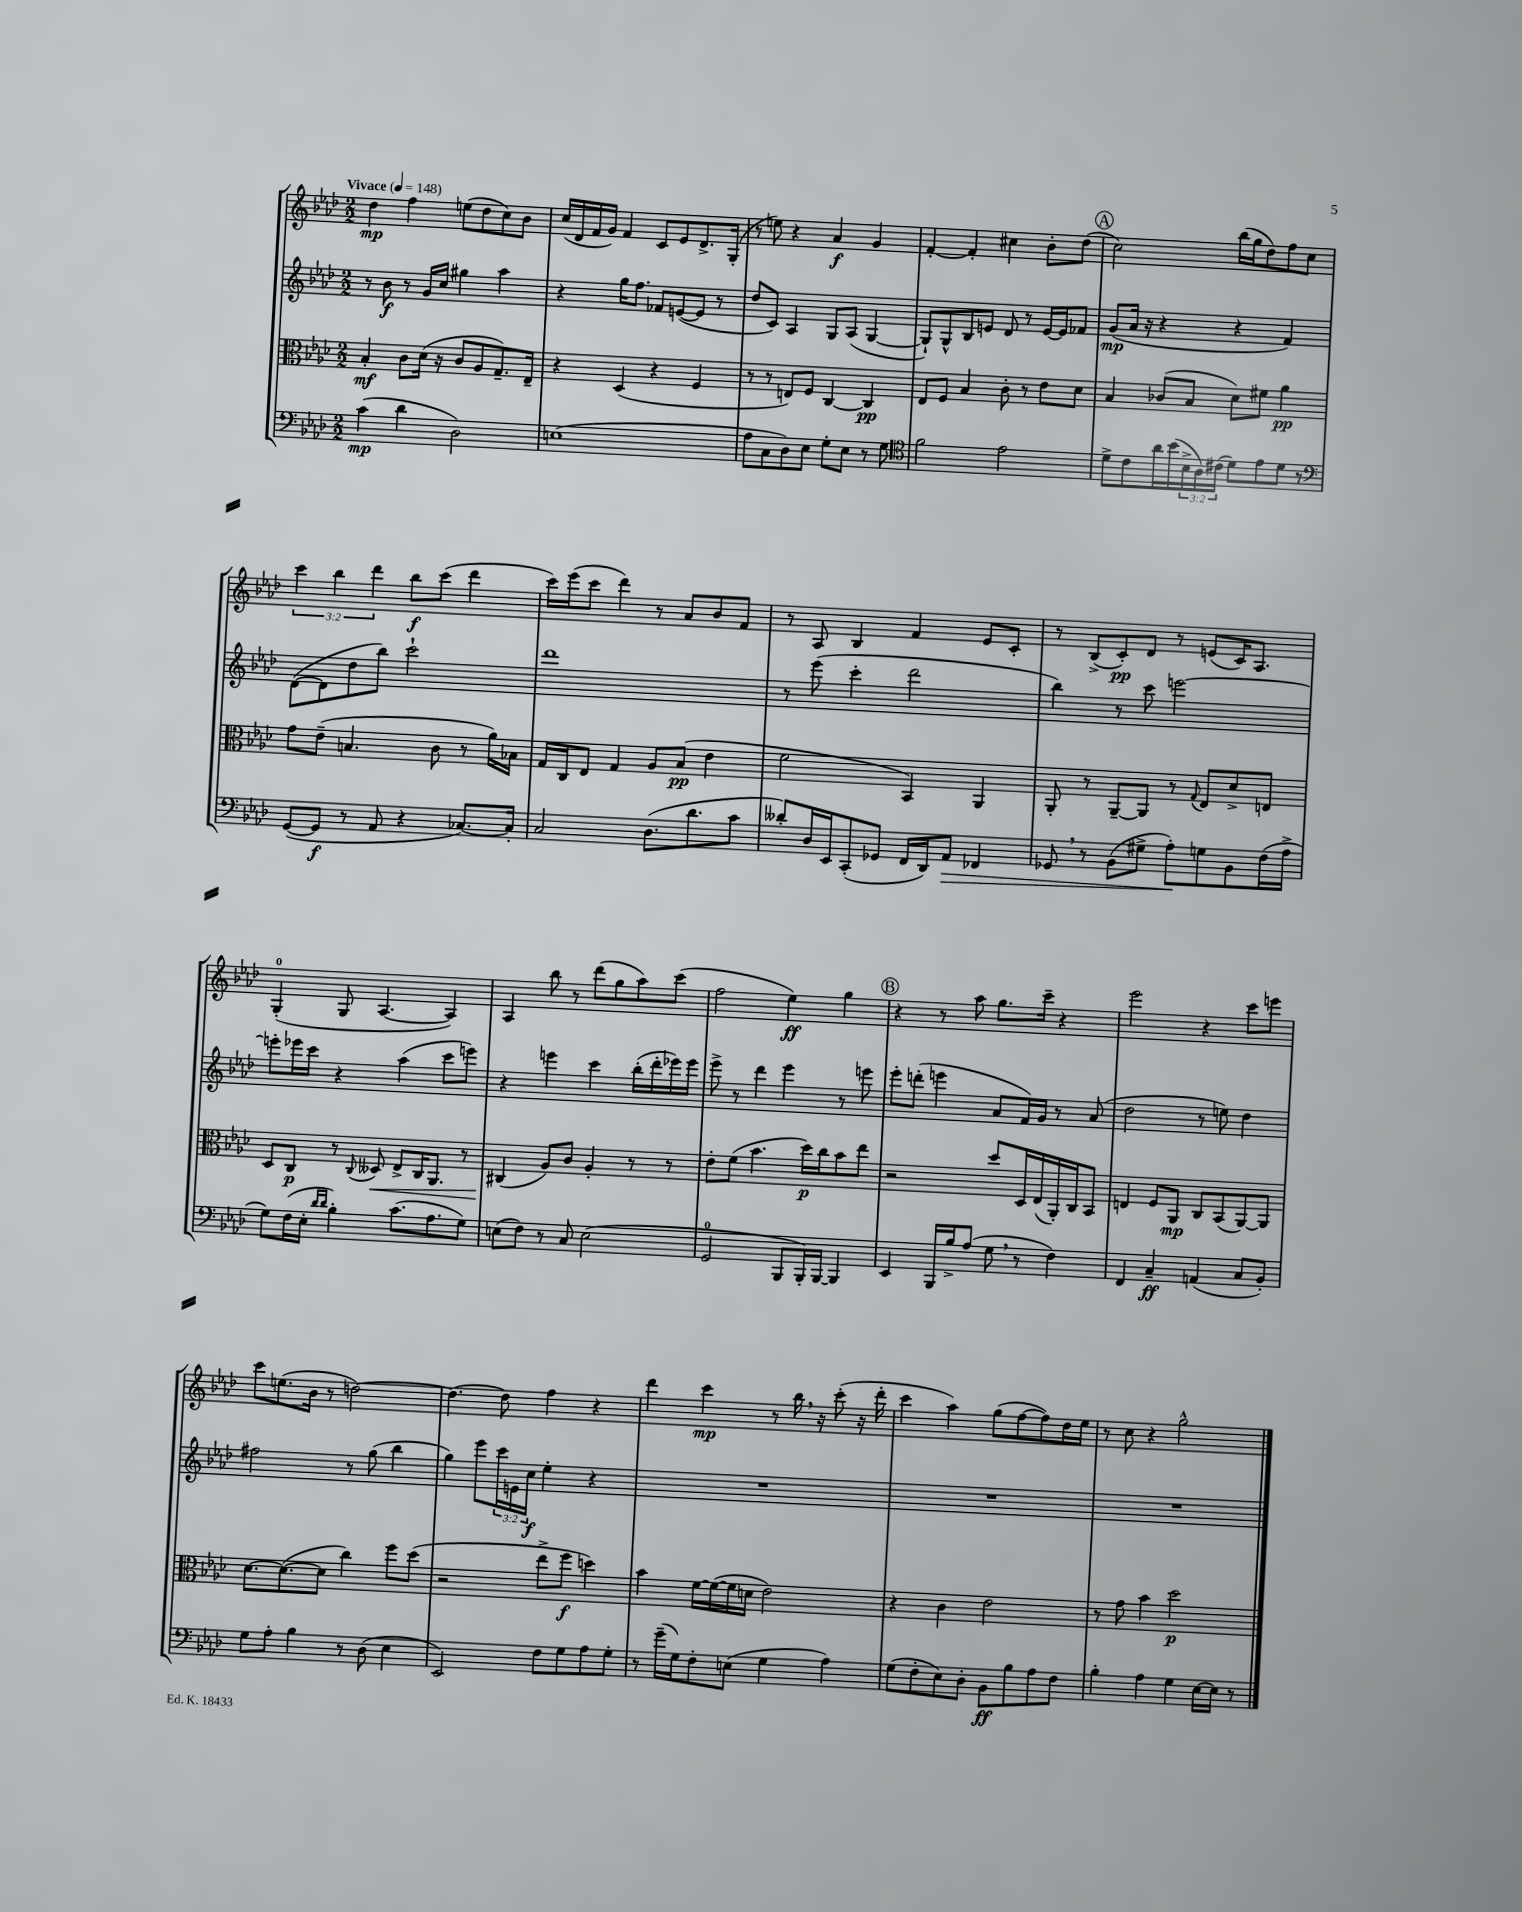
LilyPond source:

<<
\new StaffGroup <<
\new Staff = "s0" {
    \clef treble \key aes \major \numericTimeSignature \time 2/2 \override Staff.TupletNumber.text = #tuplet-number::calc-fraction-text \tempo "Vivace" 4 = 148
    des''4\mp f''4 e''8( des''8 c''8) bes'8 |
    c''16( des'16 f'16 g'16) f'4 c'8 ees'8 des'8.-> g16-.( |
    r8 e''8) r4 aes'4\f g'4 |
    f'4~-. f'4-. cis''4 bes'8-. des''8( |
    \mark \markup { \circle "A" } c''2) bes''16( g''16 des''8) f''8 c''8 |
    \tuplet 3/2 { c'''4 bes''4 des'''4 } bes''8\f c'''8( des'''4 |
    c'''16) ees'''16( c'''8 des'''4) r8 aes'8 bes'8 f'8 |
    r8 aes8 bes4 f'4 ees'8 c'8-. |
    r8 bes8->( c'8-.\pp) des'8 r8 e'8( c'16) aes8. |
    g4-0-.( g8 aes4.~ aes4) |
    aes4 bes''8 r8 des'''8( g''8 aes''8) c'''8( |
    f''2 ees''4\ff) g''4 |
    \mark \markup { \circle "B" } r4 r8 aes''8 g''8. c'''16-- r4 |
    ees'''2 r4 c'''8 e'''8 |
    c'''8 e''8.( bes'16 r8 d''2~) |
    d''4.~ d''8 f''4 r4 |
    des'''4 c'''4\mp r8 bes''16 \breathe r16 c'''8-.( r16 des'''16-. |
    c'''4 aes''4) g''8( f''8~ f''8) des''16 ees''16 |
    r8 c''8 r4 g''2-^ \bar "|." |
}
\new Staff = "s1" {
    \clef treble \key aes \major \numericTimeSignature \time 2/2 \override Staff.TupletNumber.text = #tuplet-number::calc-fraction-text
    r8 bes'8\f r8 g'16 c''16 gis''4 aes''4 |
    r4 g''16 f''8. fes'8 e'8~( e'8 r8 |
    des''8 c'8) aes4 g8 aes8( g4~ |
    g8-!) g8-^ bes8 e'8 des'8 r8 e'16~ e'16 fes'8 |
    \mark \markup { \circle "A" } g'8\mp( aes'16 r16 r4 r4 f'4) |
    des'8~( des'8 des''8 bes''8) c'''2-! |
    des'''1 |
    r8 ees'''8( c'''4-. des'''2 |
    bes''4) r8 c'''8 e'''2~ |
    e'''8-. ees'''16 c'''16 r4 aes''4( c'''8 e'''8) |
    r4 e'''4 c'''4 bes''16-.( des'''16-. ees'''16) ees'''16 |
    ees'''8-> r8 des'''4 ees'''4 r8 e'''8 |
    \mark \markup { \circle "B" } ees'''8-. d'''8-.( e'''4 aes'8 f'16) g'16 r8 aes'8( |
    des''2 r8 e''8) des''4 |
    fis''2 r8 g''8( bes''4 |
    g''4) ees'''8 \tuplet 3/2 { c'''16 e'16 c''16\f } ees''4-. r4 |
    R1 |
    R1 |
    R1 \bar "|." |
}
\new Staff = "s2" {
    \clef alto \key aes \major \numericTimeSignature \time 2/2
    bes4-.\mf c'8 des'16( r16 c'8 aes8 g8.--) ees16-- |
    r4 des4( r4 f4 |
    r8 r8 e8) f8 c4~ c4\pp |
    ees8 f8 bes4 c'8-. r8 ees'8 des'8 |
    \mark \markup { \circle "A" } bes4 ces'8( bes8 des'8) fis'8 aes'4\pp |
    g'8 ees'8--( b4. c'8 r8 aes'16) bes16 |
    g16 c16 ees8 g4 aes8 bes8\pp( ees'4 |
    f'2 bes,4) aes,4 |
    aes,8-. r8 aes,8~-- aes,8 r8 \appoggiatura { g8 } ees8 des'8-> e8 |
    des8 c8\p r8 \appoggiatura { c8 } deses8\< ees8-> c16 aes,8. r8 |
    cis4\!( aes8) c'8 aes4-. r8 r8 |
    ees'8-. f'8( bes'4. des''16\p) c''16 bes'8 ees''8 |
    \mark \markup { \circle "B" } r2 des''8 des16 ees16( aes,16-.) c16 bes,8 |
    e4 f8 aes,8\mp c8 bes,8( aes,8~) aes,8 |
    des'8.~ des'8.~( des'8 c''4) f''8 des''8( |
    r2 ees''8-> f''8\f d''4) |
    bes'4 f'16~ f'16~( f'16 d'16 ees'2) |
    r4 c'4 ees'2 |
    r8 g'8 bes'4 des''2\p \bar "|." |
}
\new Staff = "s3" {
    \clef bass \key aes \major \numericTimeSignature \time 2/2 \override Staff.TupletNumber.text = #tuplet-number::calc-fraction-text
    c'4\mp( des'4 des2) |
    e1( |
    aes8 c8 des8) ees8 g8-. ees8 r8 g8 |
    \clef tenor f'2 ees'2 |
    \mark \markup { \circle "A" } des'8-> c'8 aes'16 bes'16( \tuplet 3/2 { bes16-> aes16) cis'16( } des'8) ees'8 des'8 r8 |
    \clef bass g,8~( g,8\f r8 aes,8 r4 ces8.~) ces16-. |
    c2 des8.( des'8. c'8 |
    deses'8-.) des16 ees,16 c,8-.( ges,8 f,16 des,16) aes,8\> fes,4 |
    ges,8 \breathe r8 bes,8( gis8-> aes8-.\!) g8 bes,8 f16( aes16-> |
    g8) f16( ees16-. \grace { des'16 des'16 } bes4-.) c'8.( aes8. g8) |
    e8( f8) r8 c8 e2( |
    g,2-0 bes,,8 bes,,16-.) bes,,16~ bes,,4 |
    \mark \markup { \circle "B" } ees,4 bes,,16 bes16-> aes8( g8 \breathe r8 f4) |
    f,4 c4--\ff a,4( c8 bes,8-.) |
    g8 aes8-. bes4 r8 des8( ees4 |
    ees,2) f8 g8 aes8 g8-. |
    r8 g'16--( g16) f8-. e8( g4 aes4) |
    g8( f8-. ees8) des8-. bes,8\ff bes8 aes8 f8 |
    bes4-. aes4 g4 ees16~ ees16 r8 \bar "|." |
}
>>
>>
\layout { \context { \Score \remove "Bar_number_engraver" } }
